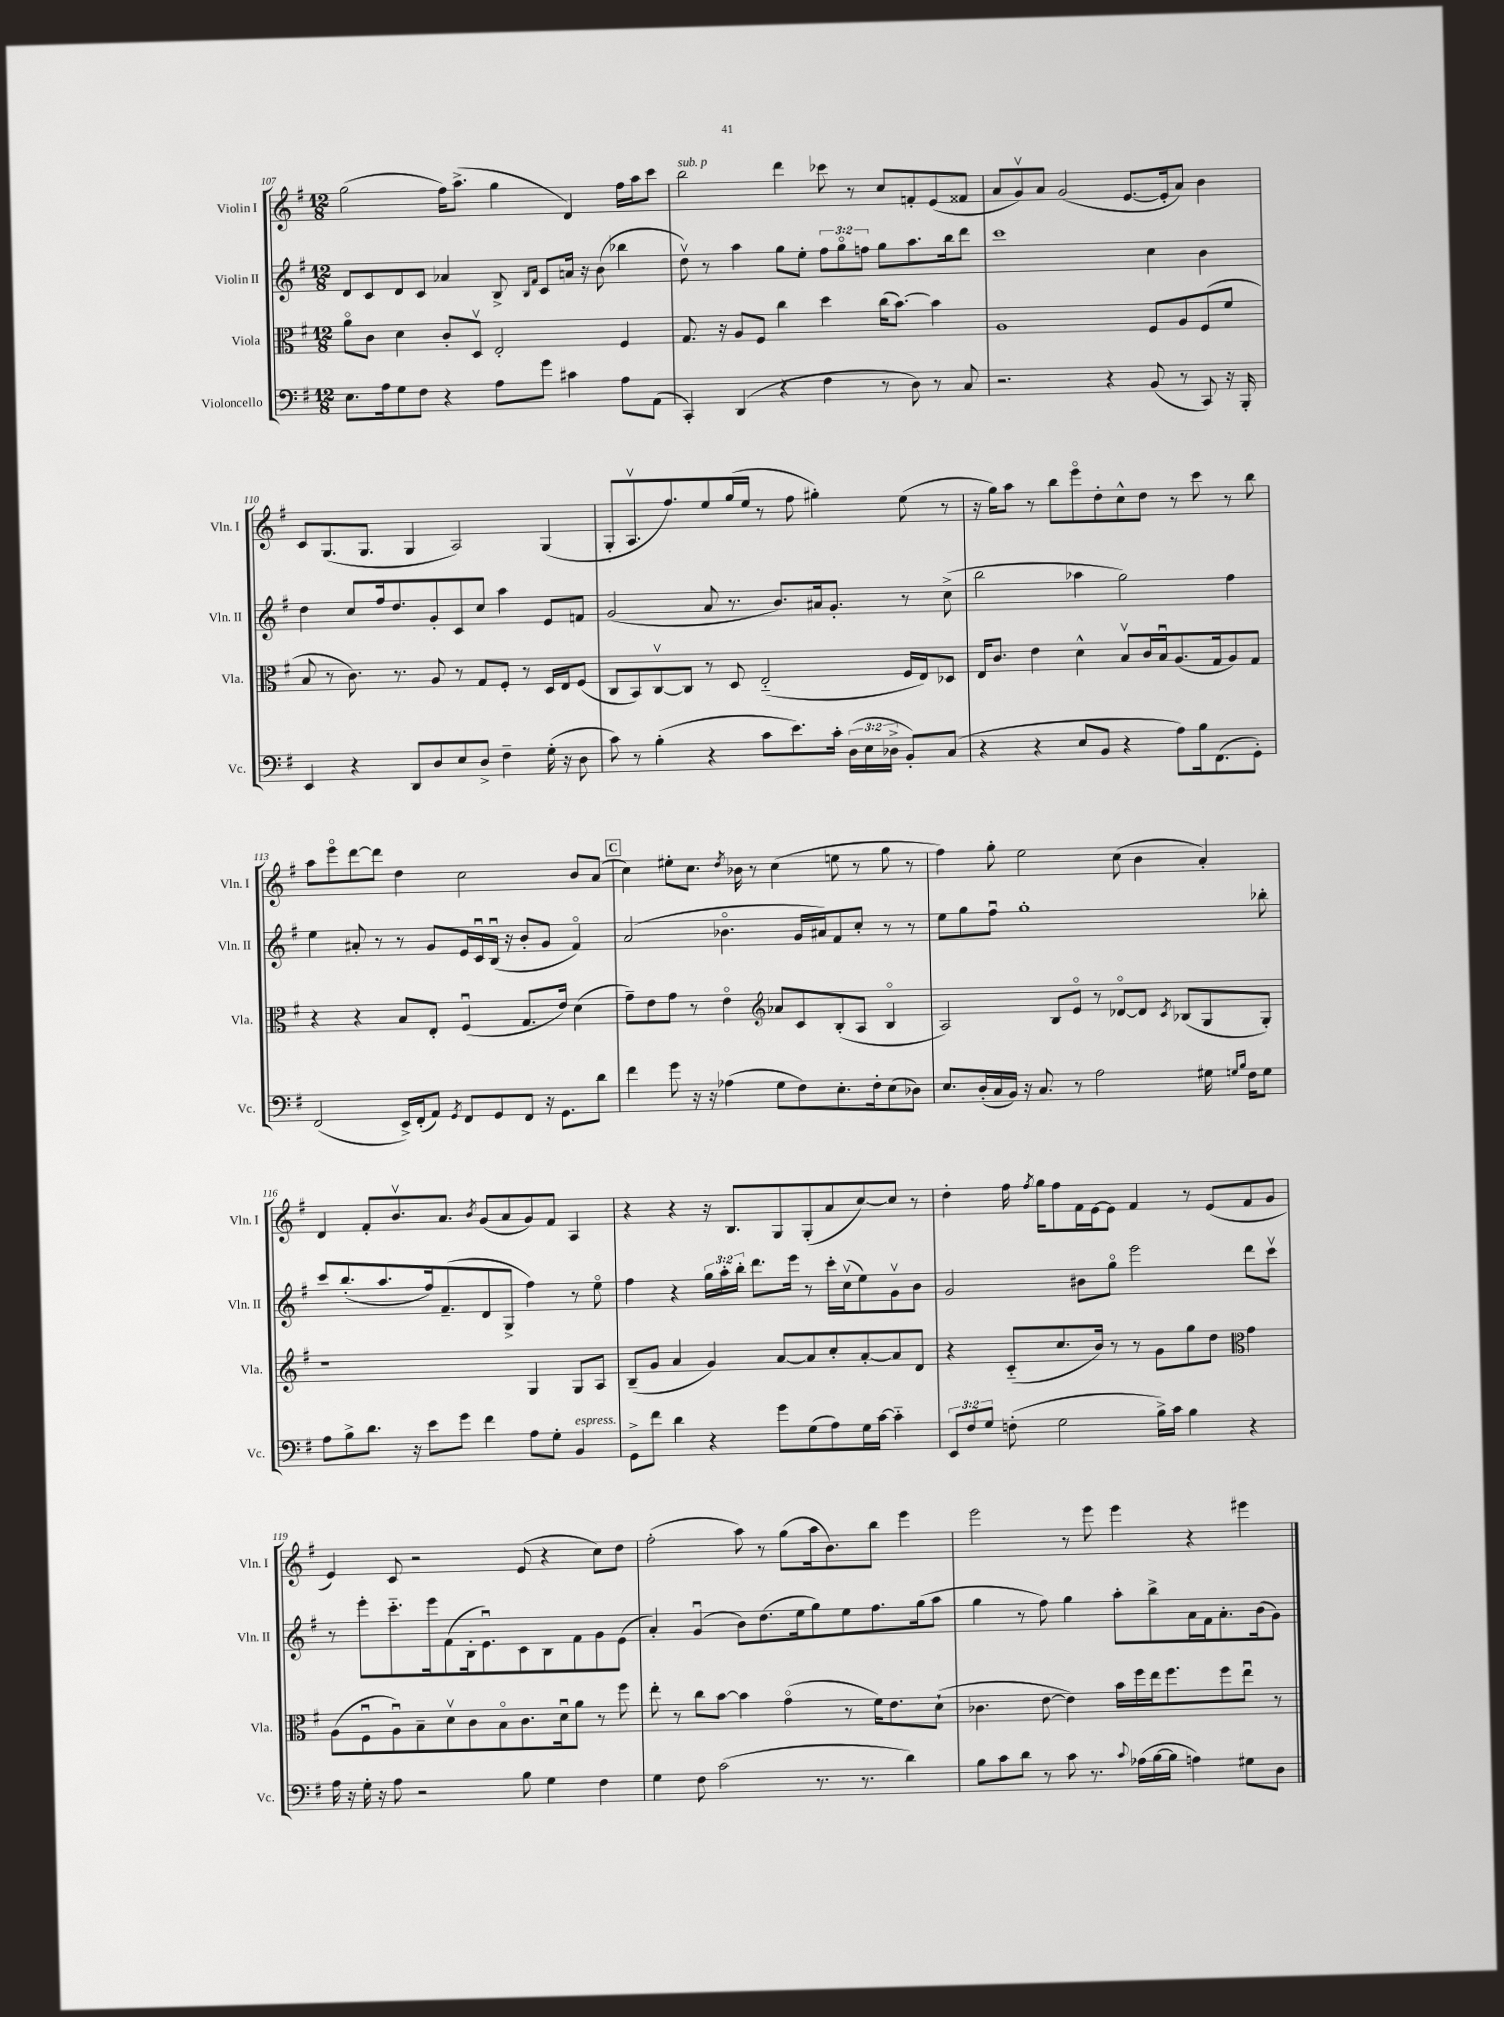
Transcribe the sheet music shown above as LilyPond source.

<<
\new StaffGroup <<
\new Staff = "s0" \with { instrumentName = "Violin I" shortInstrumentName = "Vln. I" } {
    \clef treble \key g \major \numericTimeSignature \time 12/8
    \autoBeamOff g''2( fis''16[) a''8.]->( g''4 d'4) fis''16[ a''16 c'''8] |
    b''2^\markup { \italic "sub. p" } d'''4 ces'''8 r8 c''8[ f'8-. e'8( fisis'8] |
    a'8[ g'8\upbow) a'8] g'2( e'8.[~ e'16-. a'8]) b'4 |
    c'8[ g8.( g8.] g4 a2) g4( |
    g8[-. a8.\upbow fis''8.) e''8 g''16( e''16] r8 fis''8 gis''4-.) e''8( r8 |
    r16 g''16[) a''8] r8 b''8[ e'''8\flageolet d''8-. c''8-^ d''8] r8 c'''8 r8 b''8 |
    a''8[ e'''8\flageolet d'''8~ d'''8] d''4 c''2 b'8[ a'8]( |
    \mark \markup { \box "C" } c''4) eis''8[-. c''8.] \acciaccatura { d''8 } bes'16 r8 c''4( e''8 r8 g''8 r8 |
    fis''4) g''8-. e''2 c''8( b'4 a'4-.) |
    d'4 fis'8[-. b'8.\upbow a'8.] \acciaccatura { b'8 } g'8[( a'8 g'8) fis'8] a4 |
    r4 r4 r16 b8.[ g8 g8-.( a'8 c''8~) c''8] r8 |
    d''4-. fis''16 \acciaccatura { fis''8 } g''16[ fis''8 fis'16 e'16~ e'8] fis'4 r8 e'8[( fis'8 g'8] |
    e'4) c'8 r2 e'8( r4 c''8[) d''8] |
    fis''2-.( a''8) r8 g''8[( a''16 b'8.) b''8] e'''4 |
    e'''2 r8 e'''8 e'''4 r4 eis'''4 \bar "|." |
}
\new Staff = "s1" \with { instrumentName = "Violin II" shortInstrumentName = "Vln. II" } {
    \clef treble \key g \major \numericTimeSignature \time 12/8 \override Staff.TupletNumber.text = #tuplet-number::calc-fraction-text
    \autoBeamOff d'8[ c'8 d'8 c'8] aes'4 b8-> \grace { b16[ fis'16] } c'8[ a'16] r16 b'8( bes''4 |
    d''8\upbow) r8 a''4 g''8[ e''8]-. \tuplet 3/2 { fis''8[ g''8\flageolet f''8] } g''8[ a''8. b''16 d'''8] |
    c'''1 c''4 b'4 |
    d''4 c''8[ fis''16 d''8. g'8-. c'8 c''8] a''4 e'8[ f'8] |
    g'2( a'8 r8. b'8.[) ais'16 g'8.]-. r8 c''8->( |
    b''2 aes''4 g''2) fis''4 |
    e''4 ais'8-. r8 r8 g'8[ e'16 c'16\downbow b16]\downbow( r16 b'8[-. g'8] fis'4\flageolet) |
    \mark \markup { \box "C" } a'2( bes'4.\flageolet g'16[ ais'16) fis'8 c''8]-. r8 r8 |
    e''8[ g''8 fis''8]\downbow g''1-. bes''8-. |
    c'''8[ b''8.-.( a''8. fis''16) fis'8.--( d'8 g8]-> fis''4) r8 e''8\flageolet |
    fis''4 r4 \tuplet 3/2 { g''16[ a''16-. b''16]-. } d'''8.[ e'''16] r8 c'''16[-. c''16\upbow( e''8) g'8\upbow b'8] |
    g'2 bis'8[ g''8]\flageolet e'''2 d'''8[ c'''8]\upbow |
    r8 e'''8[-. c'''8.-_ e'''16 fis'8( b16-. e'8.\downbow) c'8 b8 fis'8 g'8 e'8]( |
    a'4-.) g'4\downbow( b'8[) d''8.( e''16 g''8) e''8 fis''8. g''16( a''8] |
    g''4 r8 fis''8) g''4 a''8[-. b''8-> a'16 fis'16 a'8.-. b'16( g'8]) \bar "|." |
}
\new Staff = "s2" \with { instrumentName = "Viola" shortInstrumentName = "Vla." } {
    \clef alto \key g \major \numericTimeSignature \time 12/8
    \autoBeamOff a'8[\flageolet c'8] d'4 c'8[-. d8]\upbow e2-. fis4 |
    g8. r16 a8[ fis8] c''4 d''4 c''16[( b'8.]~) b'4 |
    a1 fis8[ a8 fis8( fis'8] |
    b8 r8 c'8.) r8. a8 r8 g8[ fis8]-. r8 d16[ e16 fis8]( |
    c8[ b,8) c8~\upbow c8] r8 d8 e2-_( fis16[ e16) des8] |
    e16[ c'8.] e'4 d'4-^ b8[\upbow c'16 b16\downbow a8.( g16 a8) g8] |
    r4 r4 b8[ e8]-. fis4\downbow( g8.[ e'16]) d'4( |
    \mark \markup { \box "C" } g'8[--) e'8 g'8] r8 e'4\flageolet \clef treble aes'8[ c'8 b8-.( a8] b4\flageolet |
    a2) b8[ e'8]\flageolet r8 des'8[~\flageolet des'8] \acciaccatura { c'8 } bes8[( g8 g8]-.) |
    r1 g4 g8[ a8] |
    b8[--( g'8] a'4 g'4) a'8[~ a'8 c''8-. a'8~-. a'8 d'8] |
    r4 c'8[-_( c''8. b'16]) r8 r8 g'8[ g''8 d''8] \clef alto g'4 |
    a8[( fis8\downbow a8\downbow) b8-- d'8\upbow c'8 b8\flageolet c'8. d'16\downbow a'8] r8 fis''8 |
    e''8-. r8 c''8[ b'8]~ b'4 g'4\flageolet( r8 fis'16[) e'8. d'8]-!( |
    ces'4. e'8~ e'4) b'16[ fis''16 e''16 fis''8. fis''8 e''8]\downbow r8 \bar "|." |
}
\new Staff = "s3" \with { instrumentName = "Violoncello" shortInstrumentName = "Vc." } {
    \clef bass \key g \major \numericTimeSignature \time 12/8 \override Staff.TupletNumber.text = #tuplet-number::calc-fraction-text
    \autoBeamOff e8.[ a16 g8 fis8] r4 a8[ g'8] cis'4 a8[ a,8]( |
    c,4-.) d,4( r4 fis4 r8 d8) r8 c8 |
    r2. r4 b,8( r8 c,8) r16 b,,16-. |
    e,4 r4 d,8[ d8 e8 d8]-> fis4-- g16-.( r16 d8 |
    c'8) r8 b4-.( r4 c'8[ e'8.) c'16]-. \tuplet 3/2 { d16[( e16 des16]-> } b,8[-.) c8]( |
    r4 r4 e8[ b,8] r4 a8[) b16 fis,8.( g,8]-.) |
    fis,2( e,16[->) fis,16-.( a,8]) \acciaccatura { g,8 } fis,8[ g,8 fis,8] r16 g,8.[ d'8] |
    \mark \markup { \box "C" } fis'4 g'8 r16 r16 aes4( g8[ fis8) e8.-. fis16-. e8( des8]) |
    e8.[ d16-.( c16 b,16]) r16 c8. r8 a2 gis16 \grace { g16[ b16] } fis16[ g8] |
    a8[ b8-> d'8.] r16 e'8[ g'8] fis'4 a8[ g8]-. b,4^\markup { \italic "espress." } |
    g,8[-> fis'8] d'4 r4 g'8[ g8( a8) g16 c'16]~ c'4-_ |
    \tuplet 3/2 { e,8[ fis8 g8] } f8-.( g2 b16[->) c'16] b4 r4 |
    a16 r16 g16-. r16 a8 r2 b8 g4 fis4 |
    g4 fis8 c'2( r8. r8. d'4) |
    b8[ c'8 d'8] r8 c'8 r8. \appoggiatura { c'8 } aes16[( b16~ b16] a4) gis8[ d8] \bar "|." |
}
>>
>>
\layout { \context { \Score currentBarNumber = #107 } }
